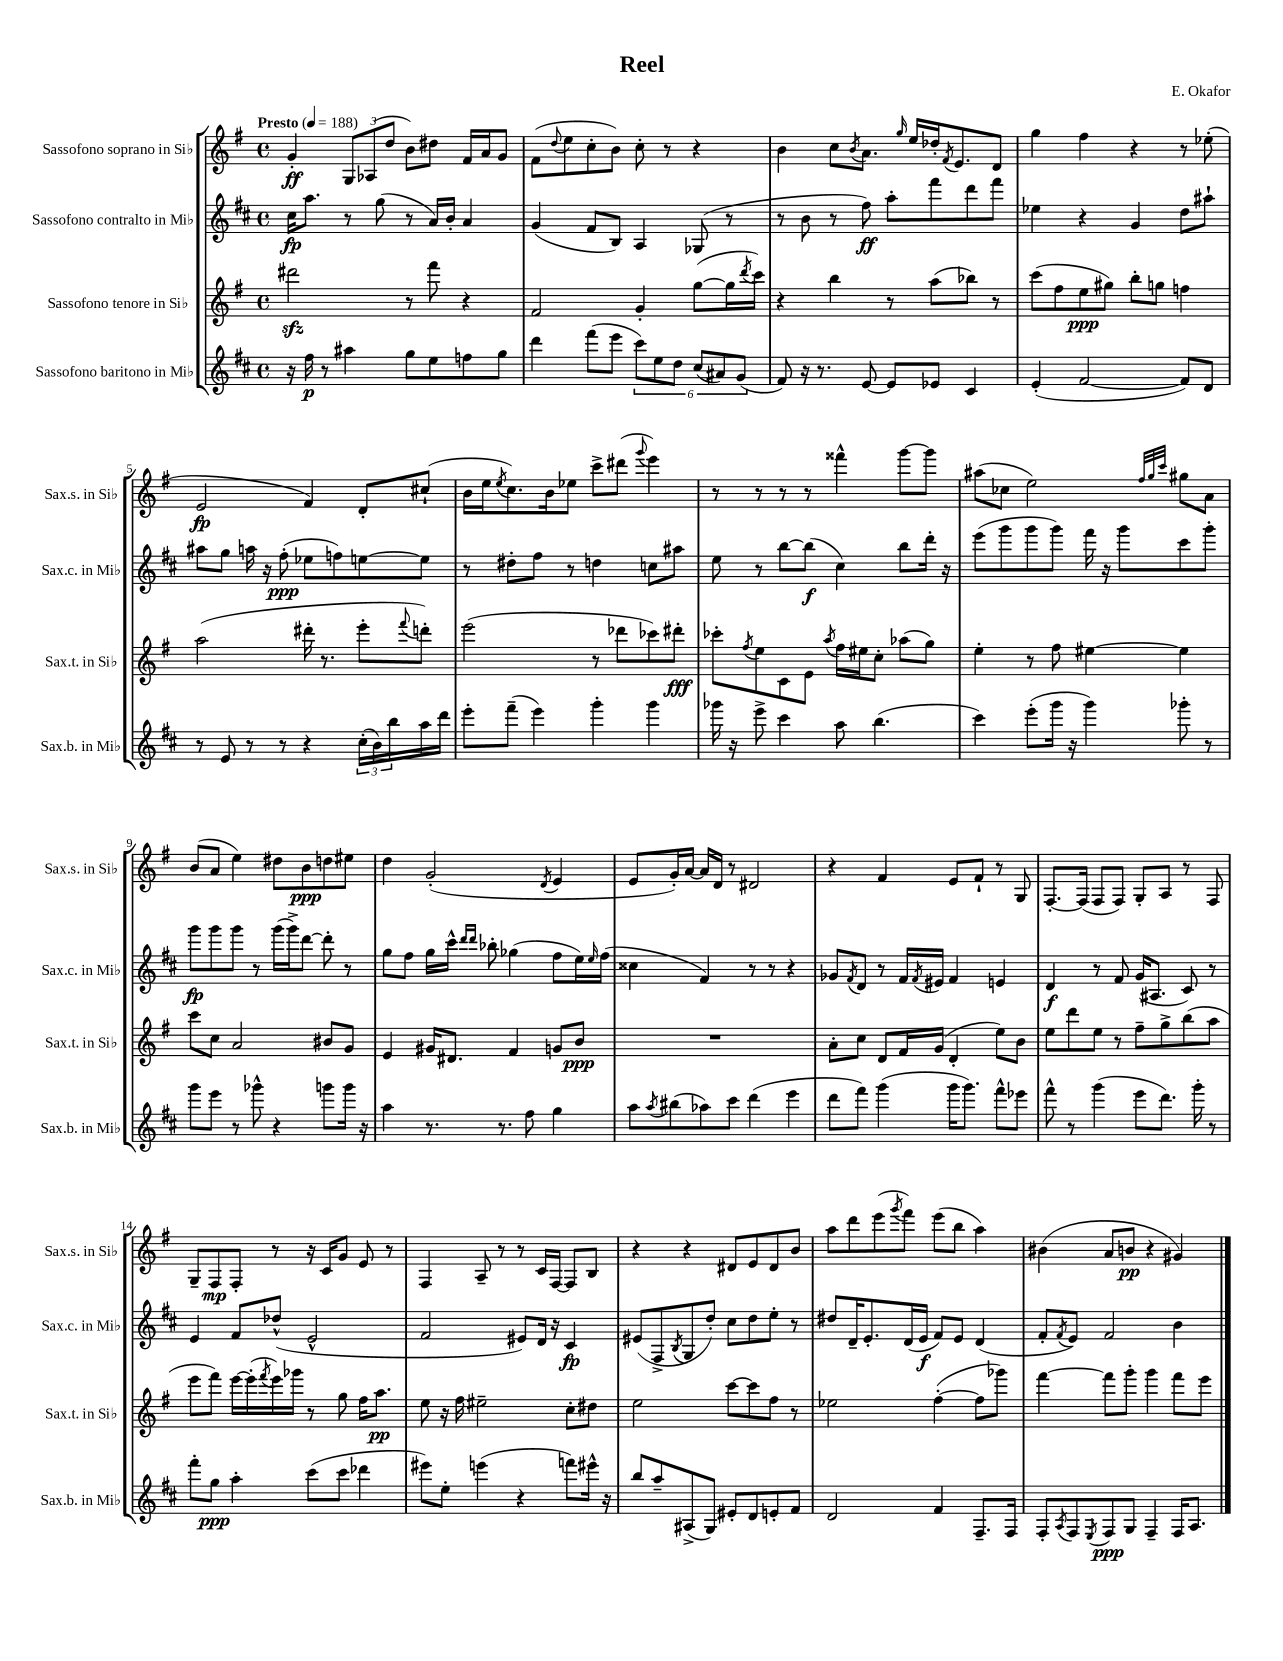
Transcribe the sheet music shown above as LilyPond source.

\header { title = "Reel" composer = "E. Okafor" }
<<
\new StaffGroup <<
\new Staff = "s0" \with { instrumentName = "Sassofono soprano in Sib" shortInstrumentName = "Sax.s. in Sib" } {
    \clef treble \key g \major \defaultTimeSignature \time 4/4 \tempo "Presto" 4 = 188
    g'4-.\ff \tuplet 3/2 { g8 aes8( d''8 } b'8) dis''8 fis'16 a'16 g'8 |
    fis'8( \appoggiatura { d''8 } e''8 c''8-. b'8) c''8-. r8 r4 |
    b'4 c''8 \acciaccatura { b'8 } a'8. \grace { g''16 } e''16 des''16-. \acciaccatura { fis'8 } e'8. d'8 |
    g''4 fis''4 r4 r8 ees''8-.( |
    e'2\fp fis'4) d'8-. cis''8-!( |
    b'16 e''16 \acciaccatura { e''8 } c''8.) b'16 ees''8 c'''8-> dis'''8( \appoggiatura { g'''8 } e'''4) |
    r8 r8 r8 r8 fisis'''4-^ g'''8~ g'''8 |
    ais''8( ces''8 e''2) \grace { fis''32 g''32 c'''32 } gis''8 a'8 |
    b'8( a'8 e''4) dis''8 b'8\ppp d''8 eis''8 |
    d''4 g'2-.( \acciaccatura { d'8 } e'4 |
    e'8 g'16-.) a'16~ a'16 d'16 r8 dis'2 |
    r4 fis'4 e'8 fis'8-! r8 g8 |
    fis8.~-. fis16( fis8 fis8) g8-. a8 r8 fis8 |
    g8-- fis8\mp fis8-. r8 r16 c'16 g'8 e'8 r8 |
    fis4 a8-- r8 r8 c'16 fis16~ fis8 b8 |
    r4 r4 dis'8 e'8 dis'8 b'8 |
    a''8 d'''8 e'''8( \acciaccatura { g'''8 } fis'''8) e'''8( b''8 a''4) |
    bis'4( a'8 b'8\pp r4 gis'4) \bar "|." |
}
\new Staff = "s1" \with { instrumentName = "Sassofono contralto in Mib" shortInstrumentName = "Sax.c. in Mib" } {
    \clef treble \key d \major \defaultTimeSignature \time 4/4
    cis''16\fp a''8. r8 g''8( r8 a'16) b'16-. a'4 |
    g'4( fis'8 b8) a4 ges8( r8 |
    r8 b'8 r8 fis''8\ff) a''8-. fis'''8 d'''8 fis'''8 |
    ees''4 r4 g'4 d''8 ais''8-! |
    ais''8 g''8 a''16 r16 fis''8-.\ppp( ees''8 f''8) e''8~ e''8 |
    r8 dis''8-. fis''8 r8 d''4 c''8 ais''8 |
    e''8 r8 b''8~ b''8\f( cis''4) b''8 d'''16-. r16 |
    e'''8( g'''8 g'''8 g'''8) fis'''16 r16 g'''8 cis'''8 g'''8-. |
    g'''8\fp g'''8 g'''8 r8 g'''16( g'''16->) d'''8~ d'''8-. r8 |
    g''8 fis''8 g''16 cis'''16-^ \grace { d'''16 d'''16 } bes''8-. ges''4( fis''8 e''16) \grace { e''16 } fis''16( |
    cisis''4 fis'4) r8 r8 r4 |
    ges'8 \acciaccatura { fis'8 } d'8 r8 fis'16 \acciaccatura { fis'8 } eis'16 fis'4 e'4 |
    d'4\f r8 fis'8 g'16( ais8. cis'8) r8 |
    e'4 fis'8 des''8-^( e'2-^ |
    fis'2 eis'8) d'16 r16 cis'4\fp |
    eis'8( fis8-> \acciaccatura { b8 } g8 d''8-.) cis''8 d''8 e''8-. r8 |
    dis''8 d'16-- e'8.-. d'16( e'16\f fis'8) e'8 d'4( |
    fis'8-. \acciaccatura { fis'8 } e'8) fis'2 b'4 \bar "|." |
}
\new Staff = "s2" \with { instrumentName = "Sassofono tenore in Sib" shortInstrumentName = "Sax.t. in Sib" } {
    \clef treble \key g \major \defaultTimeSignature \time 4/4
    dis'''2\sfz r8 fis'''8 r4 |
    fis'2 g'4-. g''8~( g''16 \acciaccatura { d'''8 } c'''16) |
    r4 b''4 r8 a''8( bes''8) r8 |
    c'''8( fis''8 e''8\ppp gis''8) b''8-. g''8 f''4 |
    a''2( dis'''16-. r8. e'''8-. \appoggiatura { fis'''8 } d'''8-.) |
    e'''2( r8 des'''8 ces'''8) dis'''8-.\fff |
    ces'''8-. \acciaccatura { fis''8 } e''8 c'8 e'8 \acciaccatura { a''8 } fis''16 eis''16 c''8-. aes''8( g''8) |
    e''4-. r8 fis''8 eis''4~ eis''4 |
    c'''8 c''8 a'2 bis'8 g'8 |
    e'4 gis'16 dis'8. fis'4 g'8 b'8\ppp |
    R1 |
    a'8-. c''8 d'8 fis'16 g'16( d'4-. e''8) b'8 |
    e''8 d'''8 e''8 r8 fis''8-- g''8-> b''8( a''8 |
    e'''8 fis'''8) e'''16~ e'''16-.( \acciaccatura { fis'''8 } e'''16) ges'''16 r8 g''8 fis''16 a''8.\pp |
    e''8 r16 fis''16 eis''2-- c''8-. dis''8 |
    e''2 c'''8~ c'''8 fis''8 r8 |
    ees''2 fis''4~-.( fis''8 ges'''8) |
    fis'''4~ fis'''8 g'''8-. g'''4 fis'''8 e'''8 \bar "|." |
}
\new Staff = "s3" \with { instrumentName = "Sassofono baritono in Mib" shortInstrumentName = "Sax.b. in Mib" } {
    \clef treble \key d \major \defaultTimeSignature \time 4/4
    r16 fis''16\p r8 ais''4 g''8 e''8 f''8 g''8 |
    d'''4 fis'''8( e'''8 \tuplet 6/4 { cis'''8) e''8 d''8 cis''8( ais'8) g'8( } |
    fis'8) r16 r8. e'8~ e'8 ees'8 cis'4 |
    e'4-.( fis'2~ fis'8) d'8 |
    r8 e'8 r8 r8 r4 \tuplet 3/2 { cis''16-.( b'16) b''16 } a''16 d'''16 |
    e'''8-. fis'''8--( e'''4) g'''4-. g'''4 |
    ges'''16 r16 e'''8-> cis'''4 a''8 b''4.( |
    cis'''4) e'''8-.( g'''16 r16 g'''4) ges'''8-. r8 |
    g'''8 e'''8 r8 ges'''8-^ r4 g'''8 g'''16 r16 |
    a''4 r8. r8. fis''8 g''4 |
    a''8 \acciaccatura { a''8 } bis''8( aes''8) cis'''8 d'''4( e'''4 |
    d'''8 fis'''8) g'''4( g'''16 g'''8.) fis'''8-^ ees'''8 |
    fis'''8-^ r8 g'''4( e'''8 d'''8.) g'''16-. r8 |
    fis'''8-. g''8\ppp a''4-. cis'''8( cis'''8 des'''4 |
    eis'''8) e''8-. e'''4( r4 f'''8) eis'''16-^ r16 |
    b''8 a''8-- ais8->( g8) eis'8-. d'8 e'8-. fis'8 |
    d'2 fis'4 fis8.-- fis16 |
    fis8-. \acciaccatura { a8 } fis8 \acciaccatura { e8 } fis8\ppp g8 fis4-- fis16 a8. \bar "|." |
}
>>
>>
